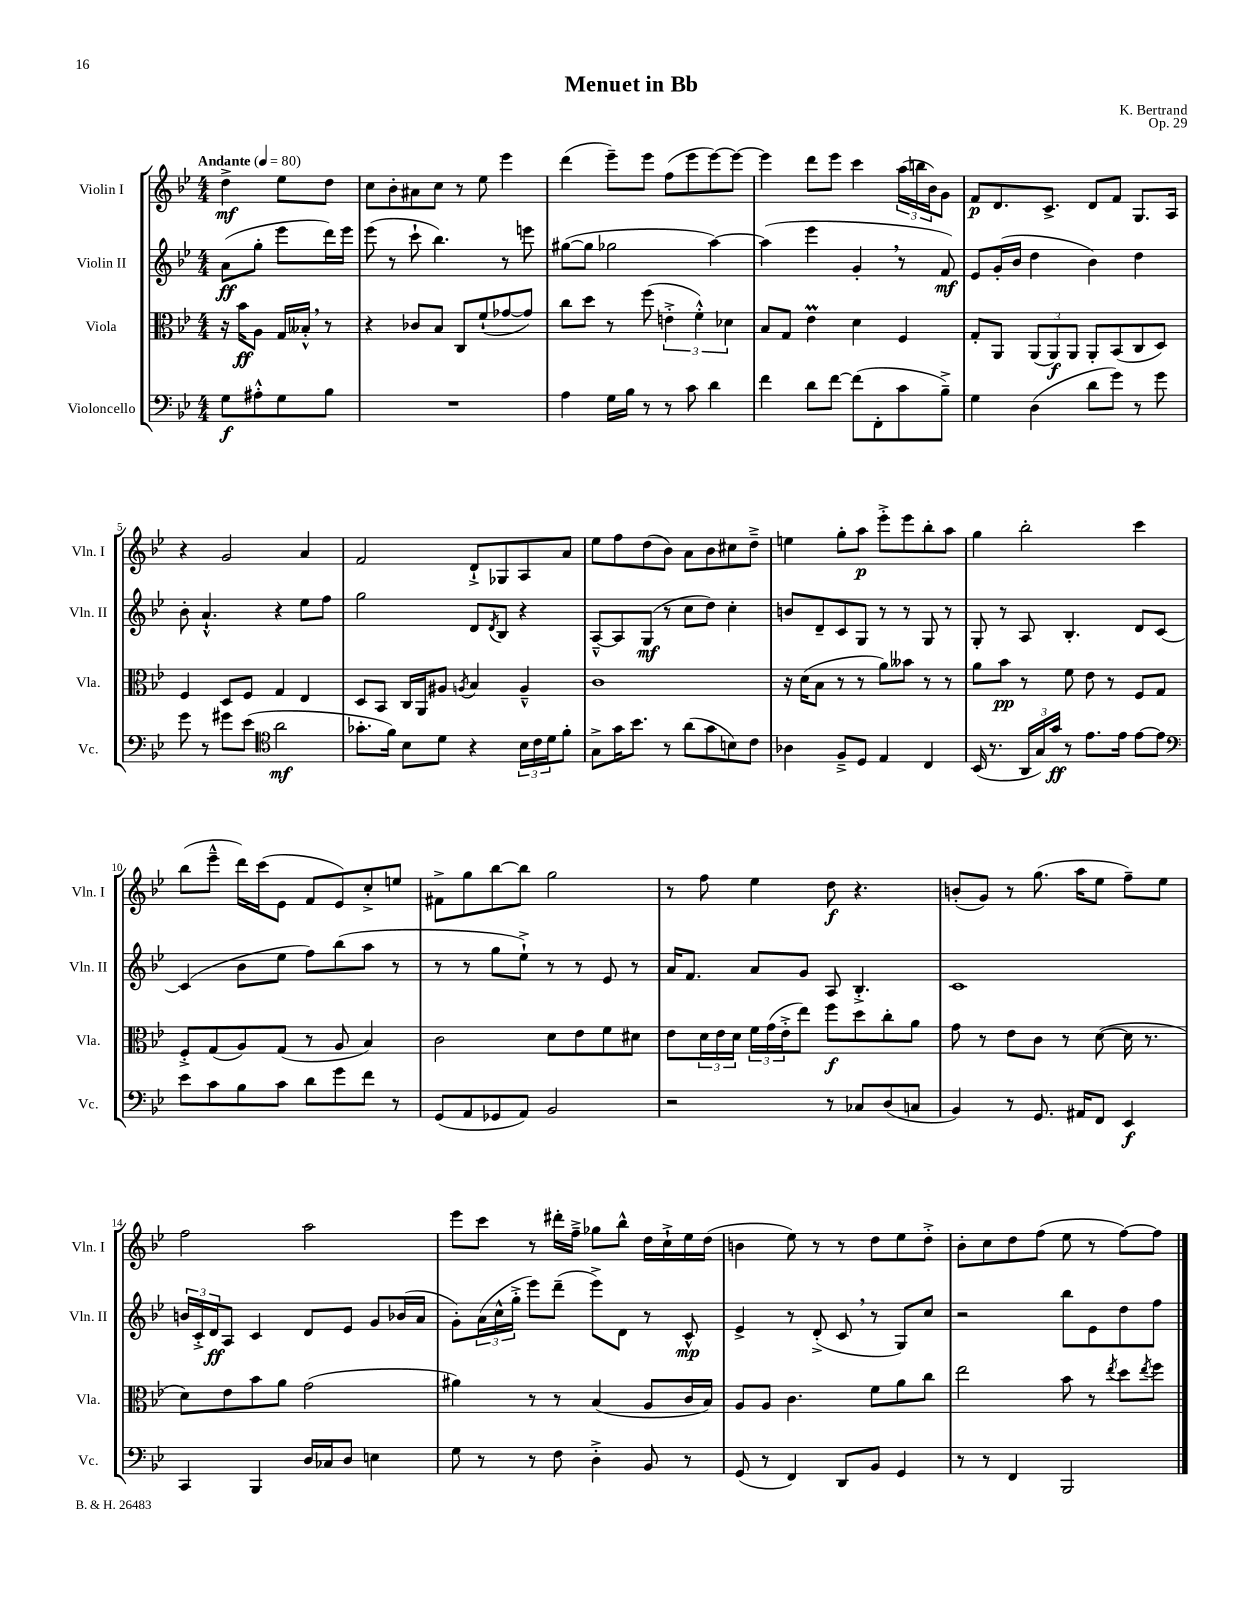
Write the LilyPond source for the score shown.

\header { title = "Menuet in Bb" composer = "K. Bertrand" opus = "Op. 29" }
<<
\new StaffGroup <<
\new Staff = "s0" \with { instrumentName = "Violin I" shortInstrumentName = "Vln. I" } {
    \clef treble \key bes \major \numericTimeSignature \time 4/4 \partial 2 \tempo "Andante" 4 = 80
    d''4->\mf ees''8 d''8 |
    c''8 bes'8-. ais'8 c''8 r8 ees''8 ees'''4 |
    d'''4( ees'''8--) ees'''8 f''8( ees'''8 ees'''8~) ees'''8~ |
    ees'''4 d'''8 ees'''8 c'''4 \tuplet 3/2 { a''16( b''16 bes'16) } g'8 |
    f'8\p d'8. c'8.-> d'8 f'8 g8. a16 |
    r4 g'2 a'4 |
    f'2 d'8-!-> ges8 a8 a'8 |
    ees''8 f''8 d''8( bes'8) a'8 bes'8 cis''8 d''8---> |
    e''4 g''8-. a''8\p ees'''8-.-> ees'''8 bes''8-. a''8 |
    g''4 bes''2-. c'''4 |
    bes''8( ees'''8---^ d'''16) c'''16( ees'8 f'8 ees'8) c''8-.-> e''8 |
    fis'8-> g''8 bes''8~ bes''8 g''2 |
    r8 f''8 ees''4 d''8\f r4. |
    b'8-.( g'8) r8 g''8.( a''16 ees''8 f''8--) ees''8 |
    f''2 a''2 |
    ees'''8 c'''8 r8 dis'''16-. f''16---> ges''8 bes''8-^ d''16 c''16-!-> ees''16 d''16( |
    b'4 ees''8) r8 r8 d''8 ees''8 d''8-.-> |
    bes'8-. c''8 d''8 f''8( ees''8 r8 f''8~) f''8 \bar "|." |
}
\new Staff = "s1" \with { instrumentName = "Violin II" shortInstrumentName = "Vln. II" } {
    \clef treble \key bes \major \numericTimeSignature \time 4/4 \partial 2
    a'8\ff( g''8-. ees'''8 d'''16) ees'''16 |
    ees'''8( r8 c'''8-! bes''4.) r8 e'''8 |
    gis''8~( gis''8 ges''2 a''4~) |
    a''4( ees'''4 g'4-. \breathe r8 f'8\mf) |
    ees'8 g'16-.( bes'16 d''4 bes'4) d''4 |
    bes'8-. a'4.-!-^ r4 ees''8 f''8 |
    g''2 d'8 \acciaccatura { d'8 } bes8 r4 |
    a8~---^ a8 g8\mf( r8 c''8 d''8) c''4-. |
    b'8 d'8-- c'8 g8 r8 r8 g8 r8 |
    g8-. r8 a8 bes4.-. d'8 c'8~ |
    c'4( bes'8 ees''8 f''8) bes''8( a''8 r8 |
    r8 r8 g''8 ees''8-!->) r8 r8 ees'8 r8 |
    a'16 f'8. a'8 g'8 a8 bes4.-.-> |
    c'1 |
    \tuplet 3/2 { b'16 c'16-.-> d'16\ff } a8 c'4 d'8 ees'8 g'8 bes'16( a'16 |
    g'8-.) \tuplet 3/2 { a'16( c''16-^ g''16-.-> } ees'''8) d'''8--( ees'''8->) d'8 r8 c'8-^\mp |
    ees'4-> r8 d'8-.->( c'8 \breathe r8 g8) c''8 |
    r2 bes''8 ees'8 d''8 f''8 \bar "|." |
}
\new Staff = "s2" \with { instrumentName = "Viola" shortInstrumentName = "Vla." } {
    \clef alto \key bes \major \numericTimeSignature \time 4/4 \partial 2
    r16 bes'16\ff a8 g16 beses16-.-^ \breathe r8 |
    r4 ces'8 bes8 c8 f'8-!( ges'8~ ges'8) |
    c''8 d''8 r8 f''8( \tuplet 3/2 { e'4-.-> f'4-.-^) des'4 } |
    bes8 g8 ees'4\prall d'4 f4 |
    g8-. a,8 \tuplet 3/2 { a,8( a,8\f) a,8 } a,8-. bes,8( c8 d8) |
    f4 d8 f8 g4 ees4 |
    d8 bes,8 c16 a,16 ais8 \acciaccatura { a8 } bes4 a4---^ |
    c'1 |
    r16 d'16( bes8 r8 r8 a'8) beses'8 r8 r8 |
    a'8 bes'8\pp r8 f'8 ees'8 r8 f8 g8 |
    f8-.-> g8( a8) g8( r8 a8 bes4) |
    c'2 d'8 ees'8 f'8 dis'8 |
    ees'8 \tuplet 3/2 { d'16 ees'16 d'16 } \tuplet 3/2 { f'16 g'16( ees'16-.-> } ees''8) f''8\f d''8 c''8-. a'8 |
    g'8 r8 ees'8 c'8 r8 d'8~( d'16 r8. |
    d'8) ees'8 bes'8 a'8 g'2( |
    ais'4) r8 r8 bes4( a8 c'16 bes16) |
    a8 a8 c'4. f'8 a'8 c''8 |
    ees''2 bes'8 r8 \acciaccatura { ees''8 } d''8 \acciaccatura { ees''8 } f''8 \bar "|." |
}
\new Staff = "s3" \with { instrumentName = "Violoncello" shortInstrumentName = "Vc." } {
    \clef bass \key bes \major \numericTimeSignature \time 4/4 \partial 2
    g8\f ais8-.-^ g8 bes8 |
    R1 |
    a4 g16 bes16 r8 r8 c'8 d'4 |
    f'4 d'8 f'8~ f'8( f,8-. c'8 bes8--->) |
    g4 d4( d'8 g'8) r8 g'8 |
    g'8 r8 gis'8 ees'8( \clef tenor a'2\mf |
    ges'8.-. f'16) bes8 d'8 r4 \tuplet 3/2 { bes16 c'16 d'16 } f'8-. |
    g8-> g'16 bes'8. r8 a'8( g'8 b8) c'8 |
    aes4 f8---> d8 ees4 c4 |
    bes,16( r8. \tuplet 3/2 { a,16 g16) g'16\ff } r8 ees'8. ees'16 ees'8~ ees'8 |
    \clef bass ees'8 c'8 bes8 c'8 d'8 g'8 f'8 r8 |
    g,8( a,8 ges,8 a,8) bes,2 |
    r2 r8 ces8 d8( c8 |
    bes,4) r8 g,8. ais,16 f,8 ees,4\f |
    c,4 bes,,4 d16 ces16 d8 e4 |
    g8 r8 r8 f8 d4-.-> bes,8 r8 |
    g,8( r8 f,4) d,8 bes,8 g,4 |
    r8 r8 f,4 bes,,2 \bar "|." |
}
>>
>>
